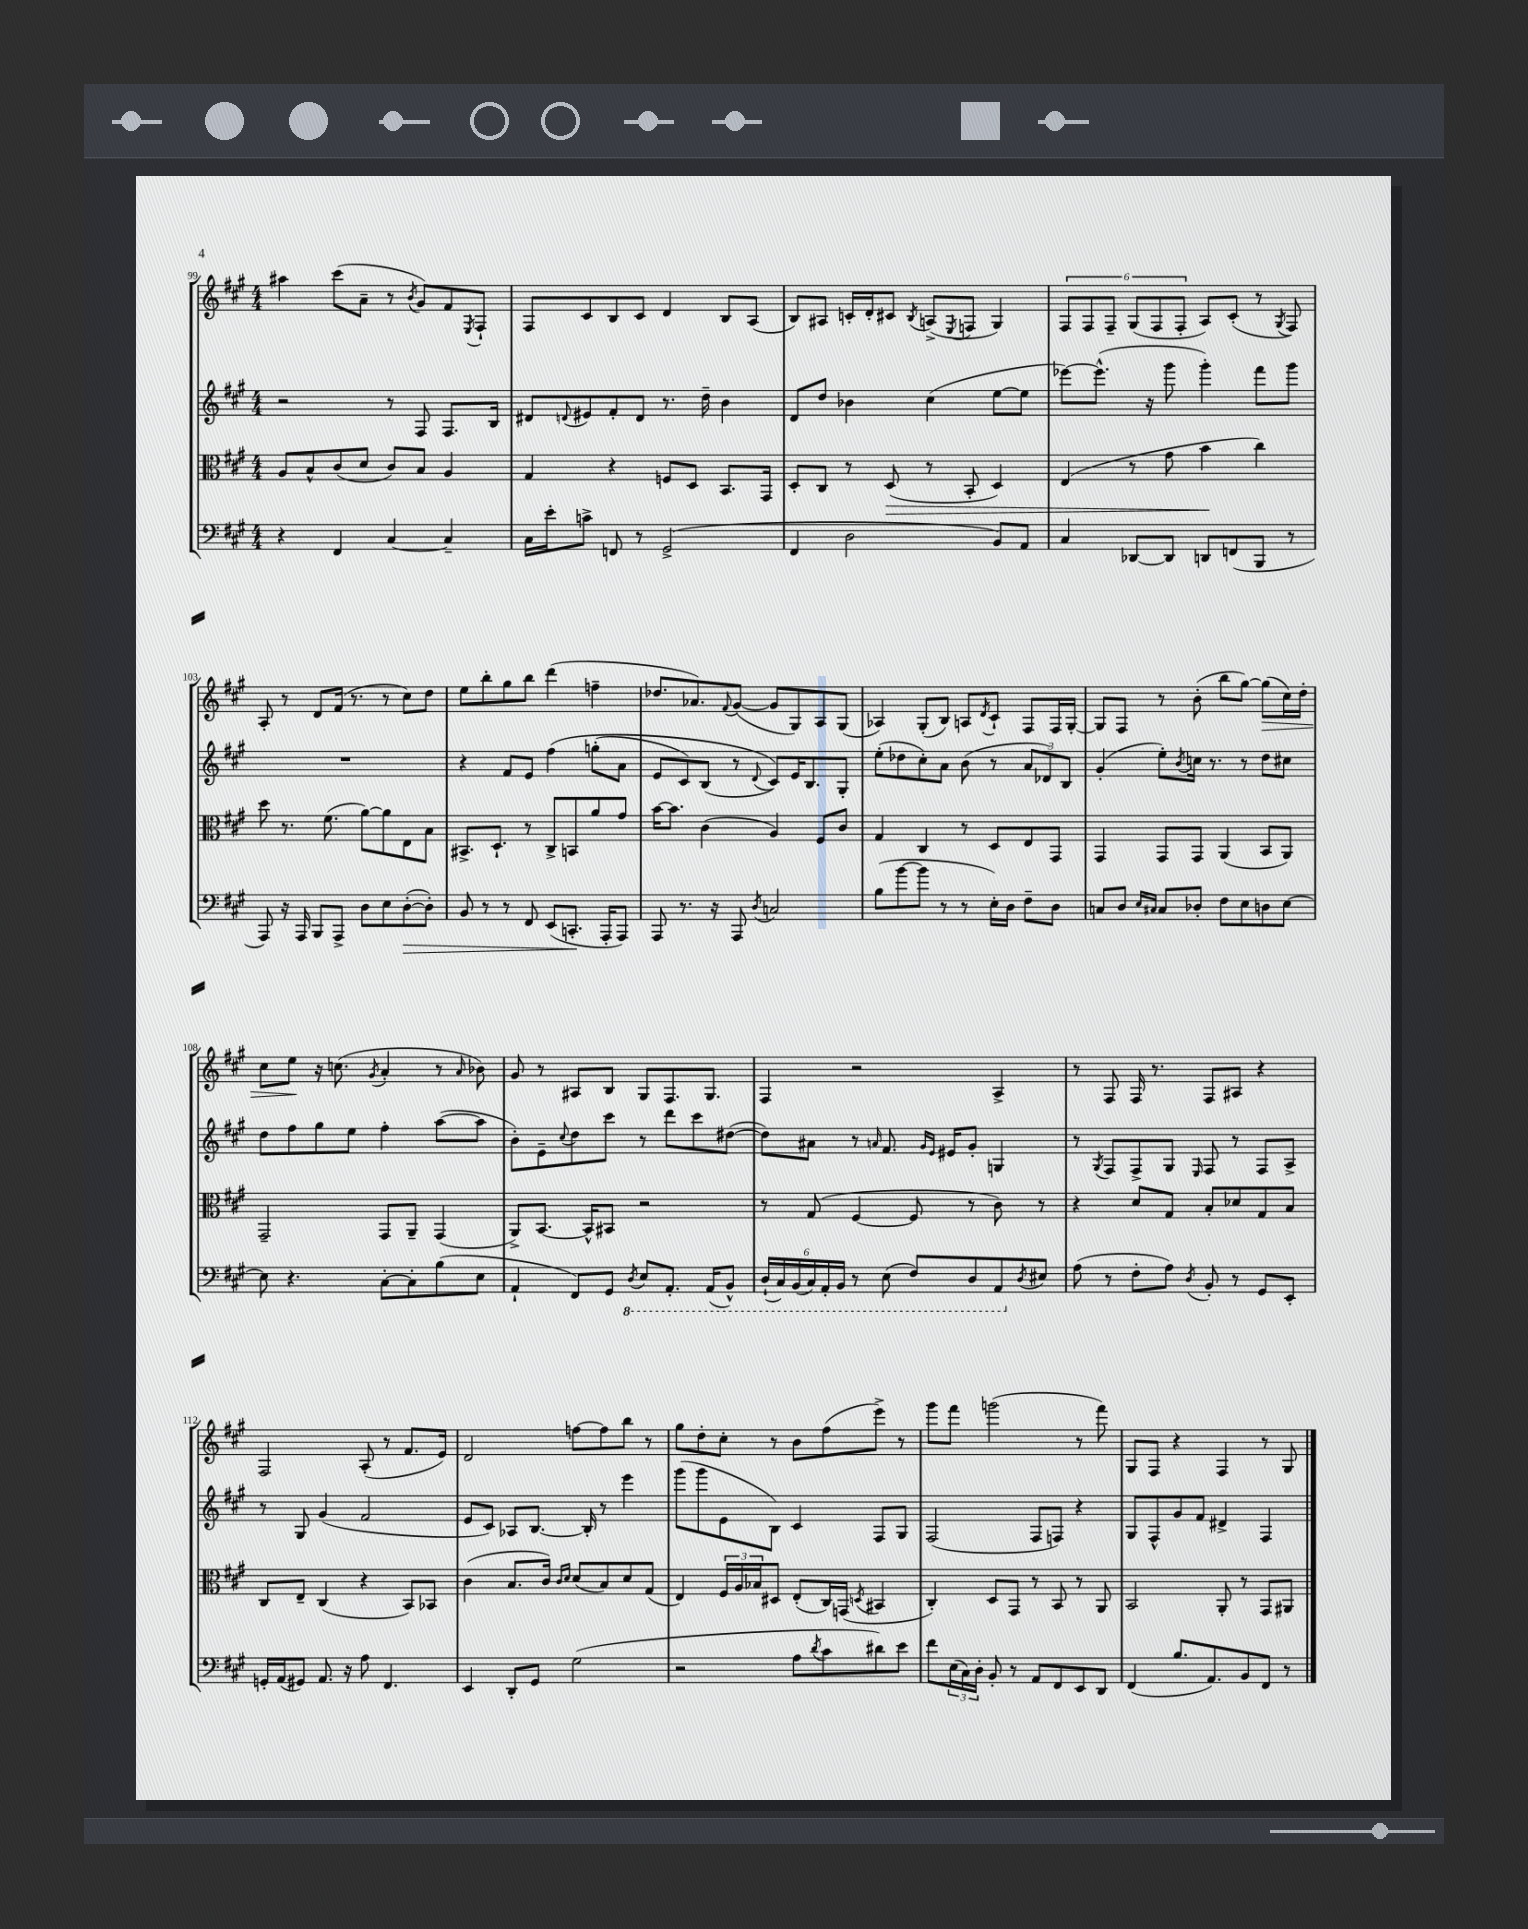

**kern	**kern	**kern	**kern
*staff4	*staff3	*staff2	*staff1
*clefF4	*clefC3	*clefG2	*clefG2
*k[f#c#g#]	*k[f#c#g#]	*k[f#c#g#]	*k[f#c#g#]
*M4/4	*M4/4	*M4/4	*M4/4
4r	8A	2r	4aa#
.	8B^^	.	.
4FF#	(8c#	.	(8ccc#
.	8d	.	8a~
[4C#	8c#)	8r	8r
.	.	.	8qb
.	8B	8F#	8g#)
4C#~]	4A	8.F#	8f#
.	.	.	8qE
.	.	.	8F#`
.	.	16B	.
=	=	=	=
16C#	4G#	8d#	8F#
16e'	.	.	.
.	.	8qqd	.
8c^	.	8e#	8c#
8FF	4r	8f#'	8B
8r	.	8d	8c#
(2GG#^	8F	8.r	4d
.	8D	.	.
.	.	16dd~	.
.	8.BB	4b	8B
.	.	.	(8A
.	16GG#	.	.
=	=	=	=
4FF#	8D'	8d	8B)
.	8C#	8dd	8A#
2D	8r	4b-	16c'
.	.	.	16d'
.	(8D	.	8c#
.	.	.	8qB
.	8r	(4cc#	(8A^
.	.	.	8qE
.	8BB'	.	8F
8BB)	4D)	[8ee	4G#)
8AA	.	8ee]	.
=	=	=	=
4C#	(4E	[8eee-)	12F#
.	.	.	12F#
.	.	(8.eee-^^]	.
.	.	.	12F#~
[8DD-	8r	.	(12G#
.	.	16r	.
.	.	.	12F#
8DD-]	8g#	8ggg#	.
.	.	.	12F#'
8DD	4b	4ggg#')	8A)
(8FF	.	.	(8c#'
8BBB	4cc#)	8fff#	8r
.	.	.	8qG#
8r	.	8ggg#	8F#)
=	=	=	=
8AAA)	8dd	1r	8A'
16r	8.r	.	8r
16AAA	.	.	.
8BBB	.	.	8d
.	(8.f#	.	.
8AAA^	.	.	(16f#
.	.	.	8.r
8D	[8a)	.	.
8E	8a]	.	8r
([8D'	8E	.	8cc#)
8D'])	8B	.	8dd
=	=	=	=
8BB	8.BB#^	4r	8ee
8r	.	.	8bb'
.	8.D`	.	.
8r	.	8f#	8gg#
8FF#	8r	8e	8bb
(8EE	8C#^	&(4ff#	(4ddd
8.CC'	8BB	.	.
.	8a	(8gg'	4ff~
16AAA'	.	.	.
8AAA)	8g#	8a	.
=	=	=	=
8AAA	[16b	8e	8.dd-
.	8.b]	.	.
8.r	.	8c#)	.
.	.	.	8.a-)
.	(4c#	(8B	.
16r	.	.	.
.	.	.	8qqf#
8AAA	.	8r	([8g#
8qD	.	8qqd	.
2C	4A)	8c#)&)	8g#]
.	.	16e	8G#)
.	.	8.B	.
.	8F#	.	8A
.	8c#	8G#'	(8G#
=	=	=	=
(8B	4G#	(8ee'	4A-)
[8b	.	8dd-	.
8b]	4C#	8cc#')	(8G#'
8r	.	8a	8B)
8r	8r	(8b	8A
.	.	.	8qd
16E')	8D	8r	8c#`
16D	.	.	.
8F#~	8E	12a	8F#
.	.	12d-)	.
8D	8GG#	.	16F#
.	.	12B	.
.	.	.	[16G#'
=	=	=	=
8C	4GG#	(4g#'	8G#]
8D	.	.	8F#
16qqE	.	.	.
16qqC#	.	.	.
8C#	8GG#	8ee')	8r
.	.	8qb	.
8D-'	8GG#	16cc	(8b'
.	.	8.r	.
8F#	(4AA	.	8bb
8E	.	8r	[8gg#)
8D	8BB	8dd	(8gg#]
[8E	8AA)	8cc#	16cc#)
.	.	.	16dd'
=	=	=	=
8E]	2GG#~	8dd	8cc#
4.r	.	8ff#	8ee
.	.	8gg#	16r
.	.	.	(8.cc
.	.	8ee	.
.	.	.	8qg#
[8C#'	8GG#	4ff#'	4a'
8C#']	8AA~	.	.
(8B	(4GG#	([8aa	8r
.	.	.	16qqa
8E	.	8aa]	8b-)
=	=	=	=
4AA`	8AA^)	8b')	8g#
.	[8.BB	8e~	8r
.	.	8qqcc#	.
8FF#)	.	8dd	8A#
.	16BB^^]	.	.
8GG#	8BB#	8ccc#	8B
8qDD	.	.	.
8EE	2r	8r	8G#
8.AAA'	.	8ddd	8.F#
.	.	8ccc#	.
(16AAA	.	.	8.G#
8BBB^^)	.	([8dd#	.
=	=	=	=
(24DD`	8r	8dd#])	4F#
24CC#)	.	.	.
(24BBB	.	.	.
24CC#)	(8G#	8a#	.
24AAA'	.	.	.
24BBB	.	.	.
8r	[4F#	8r	2r
.	.	16qqa	.
(8EE	.	8.f#	.
8FF#)	8F#]	.	.
.	.	16qqg#	.
.	.	16qqe	.
.	.	16e#	.
8DD	8r	8g#'	.
8AAA	8c#)	4G	4A^
8qD	.	.	.
8E#	8r	.	.
=	=	=	=
(8A	4r	8r	8r
.	.	8qG#	.
8r	.	8F#	8F#
8F#'	8d	8F#^	16F#
.	.	.	8.r
8A)	8G#	8G#	.
8qD	.	16qqE	.
8BB'	8B'	8F#	8F#
8r	8d-	8r	8A#
8GG#	8G#	8F#	4r
8EE'	8B	8A^	.
=	=	=	=
16GG'	8C#	8r	2F#
(16AA	.	.	.
8GG#)	8E~	8G#	.
8.AA	(4C#	(4g#	.
16r	.	.	.
8A	4r	2f#	(8A'
4.FF#	.	.	8r
.	8BB)	.	8.f#
.	8BB-	.	.
.	.	.	16e)
=	=	=	=
4EE	(4c#	8e	2d
.	.	8c#)	.
8DD'	8.B	8A-	.
8GG#	.	[8.B	.
.	16c#)	.	.
.	16qqc#	.	.
.	16qqd	.	.
(2G#	(8d	.	[8ff
.	.	16B']	.
.	8B)	8r	8ff]
.	8d	4eee	8bb
.	(8G#	.	8r
=	=	=	=
2r	4E)	(8ggg#	8gg#
.	.	8ggg#	8dd'
.	24F#	8e	8cc#'
.	24A	.	.
.	24B-	.	.
.	8D#	8B)	8r
8A	(8E'	4c#	8b
8qd	.	.	.
8c#	16C#)	.	(8ff#
.	(16GG	.	.
.	8qD	.	.
8d#)	4BB#	8F#	8eee^)
8e	.	8G#	8r
=	=	=	=
8f#	4C#')	(2F#	8ggg#
(24E	.	.	8fff#
24C#)	.	.	.
24D'	.	.	.
8BB'	8D	.	(2ggg
8r	8GG#	.	.
8AA	8r	8F#	.
8FF#	8BB	8F)	.
8EE	8r	4r	8r
8DD	8AA	.	8fff#)
=	=	=	=
(4FF#	2BB	8G#	8G#
.	.	8F#^^	8F#
8.B	.	8g#	4r
.	.	8f#	.
8.AA)	.	.	.
.	8AA'	4d#^	4F#
8BB	8r	.	.
8FF#	8GG#	4F#	8r
8r	8AA#	.	8G#
==	==	==	==
*-	*-	*-	*-
